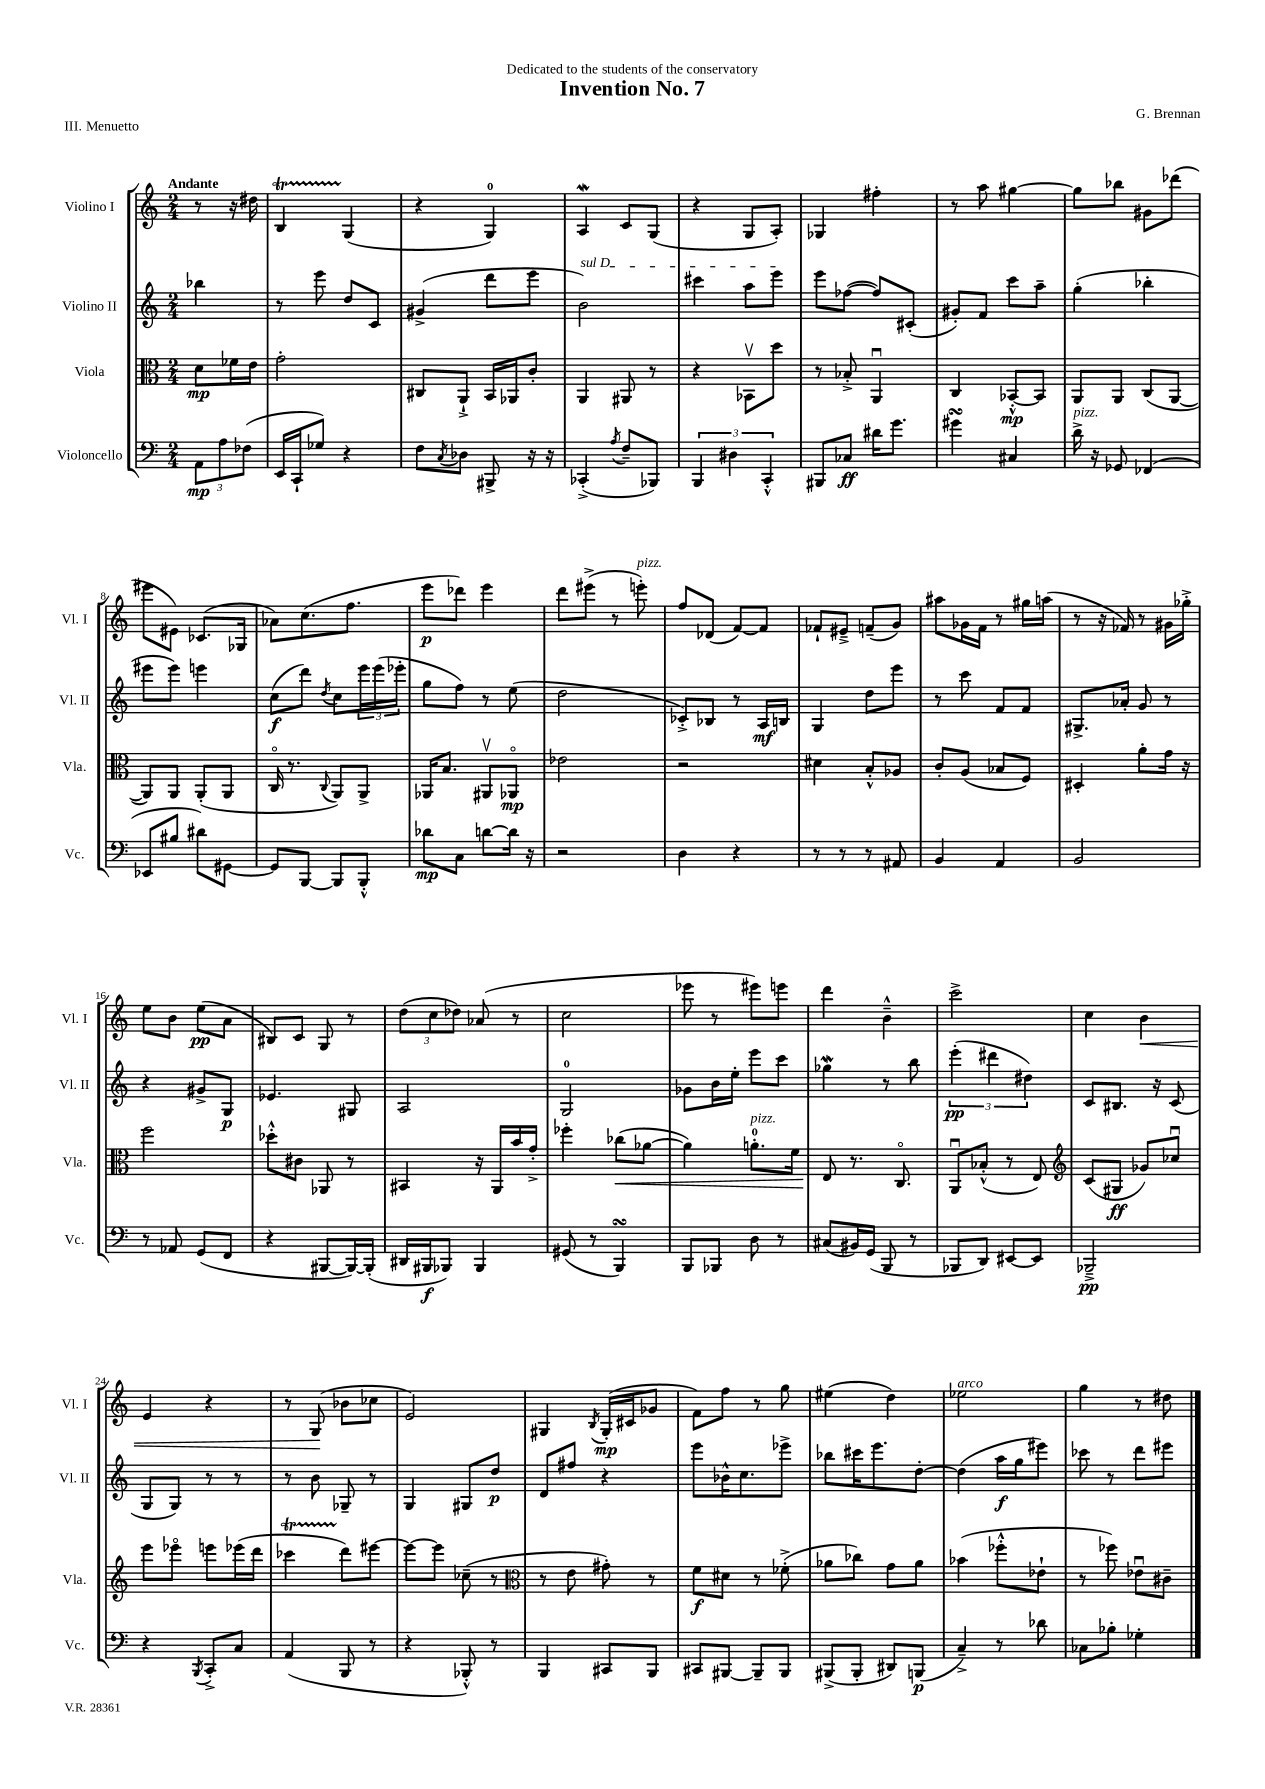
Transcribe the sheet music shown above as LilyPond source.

\header { title = "Invention No. 7" composer = "G. Brennan" dedication = "Dedicated to the students of the conservatory" piece = "III. Menuetto" }
<<
\new StaffGroup <<
\new Staff = "s0" \with { instrumentName = "Violino I" shortInstrumentName = "Vl. I" } {
    \clef treble \key c \major \numericTimeSignature \time 2/4 \partial 4 \tempo "Andante"
    r8 r16 dis''16 |
    b4\startTrillSpan g4\stopTrillSpan( |
    r4 g4-0) |
    a4\mordent c'8 g8( |
    r4 g8 a8-.) |
    ges4 fis''4-. |
    r8 a''8 gis''4~ |
    gis''8 bes''8 gis'8 des'''8( |
    eis'''8 eis'8) ces'8.( ges16 |
    aes'8) c''8.( f''8. |
    e'''8\p des'''8) e'''4 |
    d'''8 eis'''8->( r8 e'''8-.^\markup { \italic "pizz." }) |
    f''8 des'8( f'8~) f'8 |
    fes'8-! eis'8---> f'8--( g'8) |
    ais''8 ges'16 f'16 r8 gis''16 a''16( |
    r8 r16 fes'16) r8 gis'16 ges''16-.-> |
    e''8 b'8 e''8\pp( a'8 |
    bis8) c'8 g8 r8 |
    \tuplet 3/2 { d''8( c''8 des''8) } aes'8( r8 |
    c''2 |
    ees'''8 r8 eis'''8) e'''8 |
    d'''4 b'4---^ |
    c'''2-> |
    c''4 b'4\< |
    e'4 r4 |
    r8 g8\!( bes'8 ces''8 |
    e'2) |
    gis4 \acciaccatura { b8 } gis16-.\mp( cis'16 ges'8 |
    f'8) f''8 r8 g''8 |
    eis''4( d''4) |
    ees''2^\markup { \italic "arco" } |
    g''4 r8 dis''8 \bar "|." |
}
\new Staff = "s1" \with { instrumentName = "Violino II" shortInstrumentName = "Vl. II" } {
    \clef treble \key c \major \numericTimeSignature \time 2/4 \partial 4
    bes''4 |
    r8 e'''8 d''8 c'8 |
    gis'4->( d'''8 e'''8 |
    \once \override TextSpanner.bound-details.left.text = \markup { \italic "sul D" } b'2\startTextSpan) |
    cis'''4 a''8 e'''8\stopTextSpan |
    e'''8 fes''8~( fes''8) cis'8-.( |
    gis'8-.) f'8 c'''8 a''8-- |
    g''4-.( bes''4-. |
    eis'''8 eis'''8) e'''4 |
    c''8\f( d'''8) \acciaccatura { d''8 } c''8 \tuplet 3/2 { e'''16 e'''16( ees'''16-. } |
    g''8 f''8) r8 e''8( |
    d''2 |
    ces'8-.->) bes8 r8 a16\mf b16 |
    g4 d''8 e'''8 |
    r8 c'''8 f'8 f'8 |
    gis8.-> aes'16-. g'8 r8 |
    r4 gis'8-> g8\p |
    ees'4. gis8 |
    a2 |
    g2-0 |
    ges'8 b'16 e''16-. e'''8 c'''8 |
    ges''4\mordent r8 b''8 |
    \tuplet 3/2 { e'''4-.\pp( dis'''4 dis''4) } |
    c'8 bis8. r16 c'8( |
    g8 g8) r8 r8 |
    r8 b'8 ges8-- r8 |
    g4 gis8 d''8\p |
    d'8 fis''8 r4 |
    e'''8 bes'16-^ c''8. ees'''8-> |
    bes''8 cis'''16 e'''8. d''8~-. |
    d''4( a''16\f g''16 eis'''8) |
    ces'''8 r8 d'''8 eis'''8 \bar "|." |
}
\new Staff = "s2" \with { instrumentName = "Viola" shortInstrumentName = "Vla." } {
    \clef alto \key c \major \numericTimeSignature \time 2/4 \partial 4
    d'8\mp fes'16 e'16 |
    g'2-. |
    cis8 a,8-!-> b,16 aes,16 c'8-. |
    a,4 ais,8 r8 |
    r4 bes,8\upbow d''8 |
    r8 bes8-.-> a,4\downbow |
    c4 bes,8~-.-^\mp bes,8 |
    a,8 a,8 c8( a,8~ |
    a,8) a,8 a,8-.( a,8 |
    c16\flageolet r8. \appoggiatura { c8 } a,8) a,8-> |
    aes,16 b8. ais,8\upbow aes,8\flageolet\mp |
    ees'2 |
    r2 |
    dis'4 b8-.-^ aes8 |
    c'8-. a8( bes8 f8) |
    dis4-. a'8-. g'16 r16 |
    f''2 |
    des''8-.-^ cis'8 aes,8 r8 |
    bis,4 r16 a,16 b'16 g'16-.-> |
    fes''4-. ces''8\<( aes'8~ |
    aes'4) a'8.-0-.^\markup { \italic "pizz." } f'16 |
    e8\! r8. c8.\flageolet |
    a,8\downbow bes8-.-^( r8 e8) |
    \clef treble c'8( gis8\ff ges'8) ces''8\downbow |
    e'''8 ees'''8\flageolet e'''8 ees'''16( d'''16 |
    ces'''4\startTrillSpan d'''8\stopTrillSpan) eis'''8~ |
    eis'''8~ eis'''8 ces''8--( r8 |
    \clef alto r8 e'8 gis'8-.) r8 |
    f'8\f dis'8 r8 fes'8-.->( |
    aes'8 ces''8) g'8 aes'8 |
    bes'4( fes''8-.-^ ees'8-! |
    r8 fes''8) ees'8\downbow cis'8-- \bar "|." |
}
\new Staff = "s3" \with { instrumentName = "Violoncello" shortInstrumentName = "Vc." } {
    \clef bass \key c \major \numericTimeSignature \time 2/4 \partial 4
    \tuplet 3/2 { a,8\mp a8 fes8( } |
    e,16 c,16-! ges8) r4 |
    f8 \acciaccatura { c8 } des8 bis,,8-> r16 r16 |
    ces,4-.->( \acciaccatura { a8 } f8-- bes,,8) |
    \tuplet 3/2 { b,,4 dis4 c,4-.-^ } |
    bis,,8 ces8\ff dis'16 g'8. |
    gis'4\turn cis4 |
    d'16->^\markup { \italic "pizz." } r16 ges,8 fes,4( |
    ees,8 bis8 dis'8) gis,8~ |
    gis,8 b,,8~ b,,8 b,,8-.-^ |
    des'8\mp c8 d'8~ d'16 r16 |
    r2 |
    d4 r4 |
    r8 r8 r8 ais,8 |
    b,4 a,4 |
    b,2 |
    r8 aes,8 g,8( f,8 |
    r4 bis,,8~ bis,,16~) bis,,16-.( |
    dis,16 bis,,16\f bes,,8) bes,,4 |
    gis,8( r8 b,,4\turn) |
    b,,8 bes,,8 d8 r8 |
    cis8( bis,16) g,16( b,,8 r8 |
    bes,,8 d,8) eis,8~ eis,8 |
    bes,,2--->\pp |
    r4 \acciaccatura { b,,8 } c,8-.-> c8 |
    a,4( b,,8 r8 |
    r4 bes,,8-.-^) r8 |
    b,,4 cis,8 b,,8 |
    cis,8 bis,,8~ bis,,8-- bis,,8 |
    bis,,8->( bis,,8-. dis,8) b,,8\p( |
    c4--->) r8 des'8 |
    ces8 bes8-. ges4-. \bar "|." |
}
>>
>>
